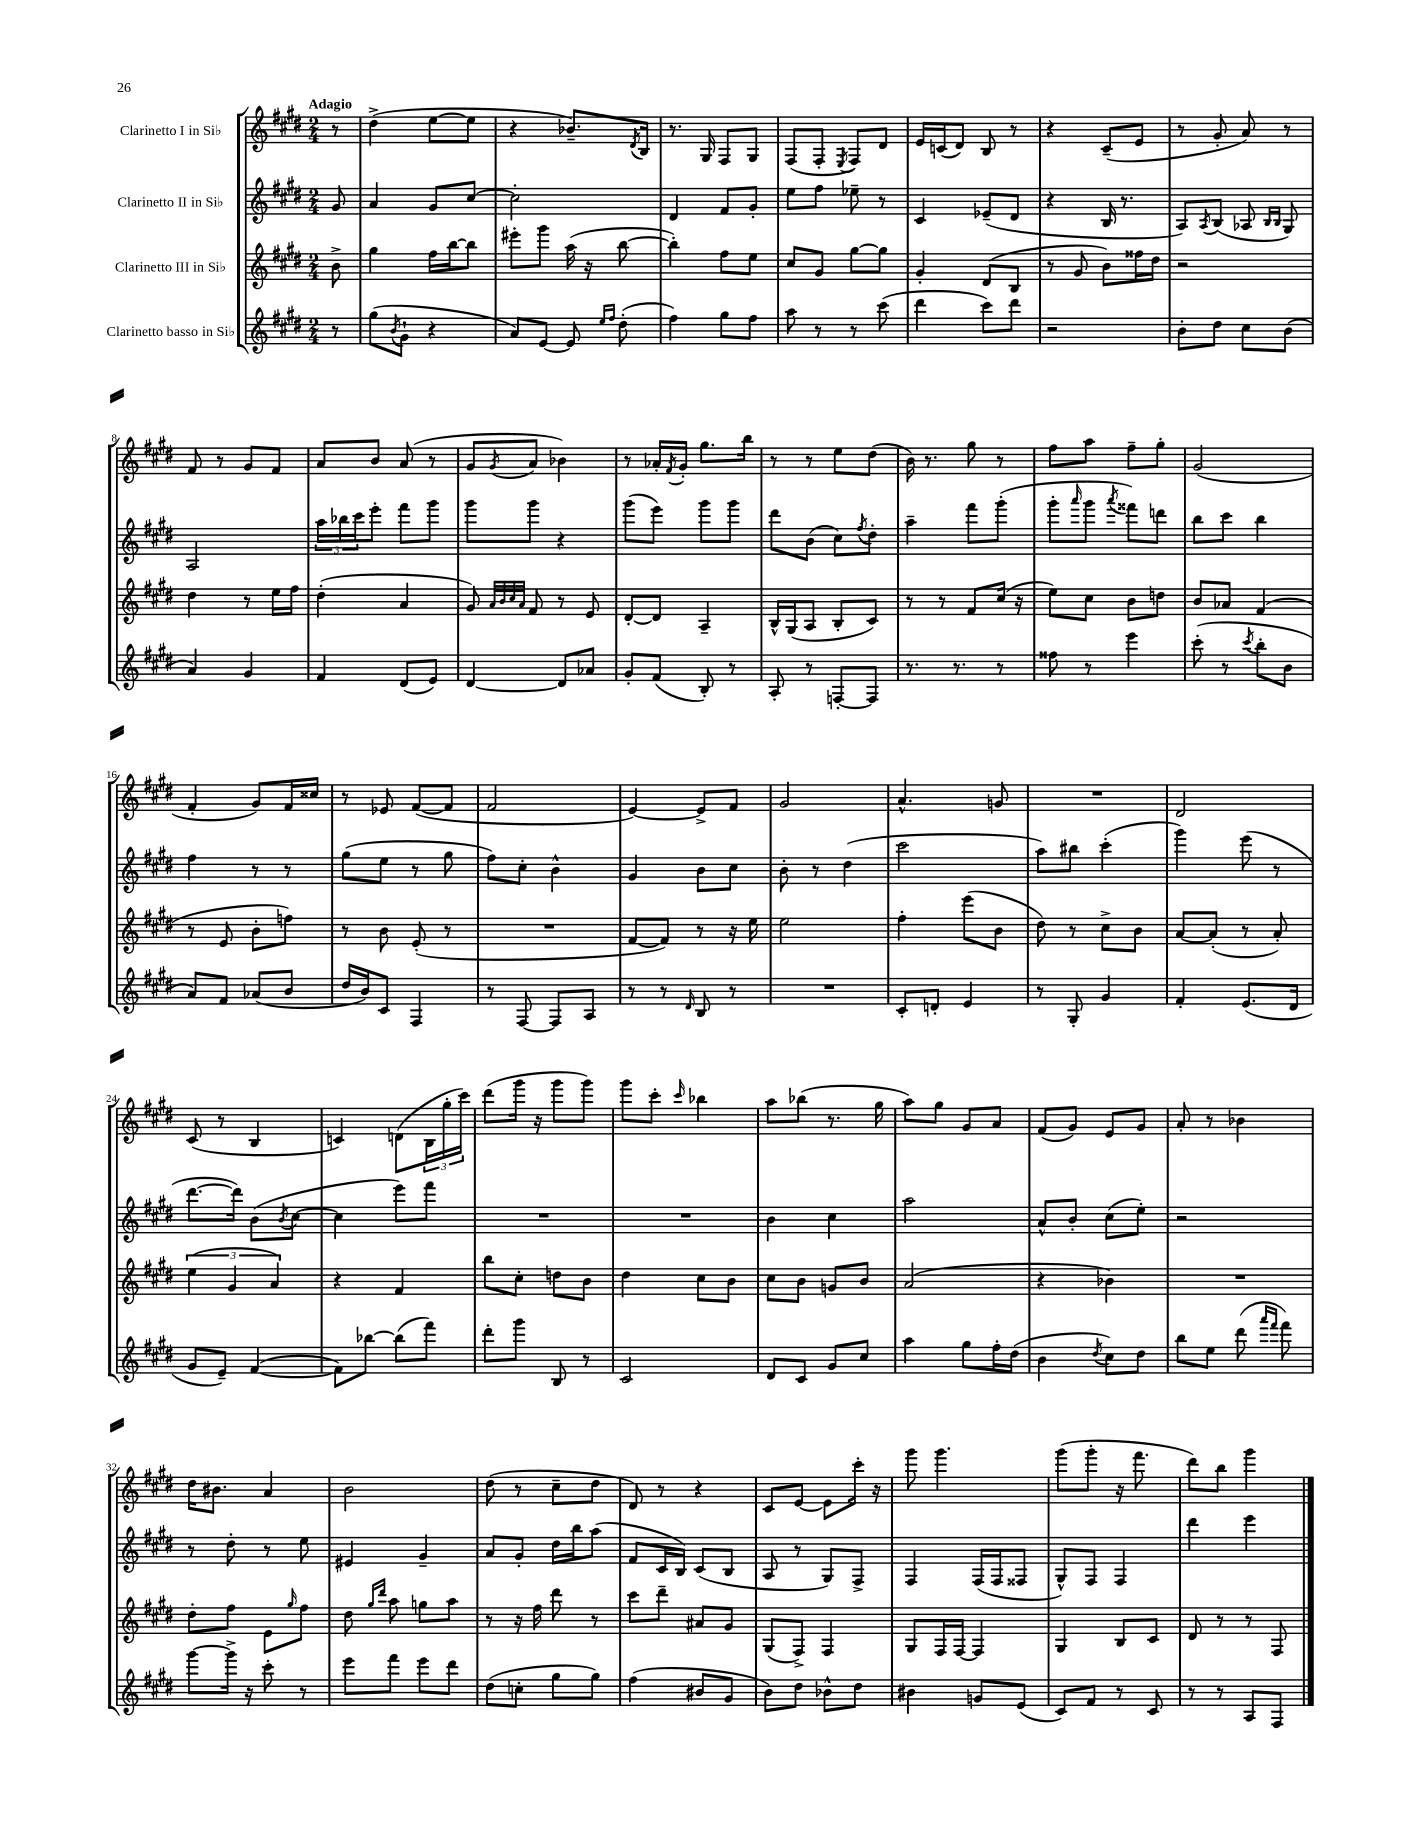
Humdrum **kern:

**kern	**kern	**kern	**kern
*part4	*part3	*part2	*part1
*staff4	*staff3	*staff2	*staff1
*I"Clarinetto basso in Si♭	*I"Clarinetto III in Si♭	*I"Clarinetto II in Si♭	*I"Clarinetto I in Si♭
*clefG2	*clefG2	*clefG2	*clefG2
*k[f#c#g#d#]	*k[f#c#g#d#]	*k[f#c#g#d#]	*k[f#c#g#d#]
*M2/4	*M2/4	*M2/4	*M2/4
=	=	=	=
!	!	!	!LO:TX:a:B:t=Adagio
8r	8b^\	8g#/	8r
=1	=1	=1	=1
(8gg#\L	4gg#\	4a/	(4dd#^\
8qb/	.	.	.
8g#`\J	.	.	.
4r	16ff#\LL	8g#/L	[8ee\L
.	[16bb\J	.	.
.	8bb\J]	[8cc#/J	8ee\J]
=2	=2	=2	=2
8a/L)	8eee#X'\L	2cc#'\]	4r
[8e/J	8ggg#\J	.	.
8e/]	(16aa\	.	8.b-X~/L)
.	16r	.	.
16qqee/LL	.	.	.
16qqff#/JJ	.	.	.
(8dd#'\	[8bb\	.	.
.	.	.	8qd#/
.	.	.	16B/Jk
=3	=3	=3	=3
4ff#\)	4bb'\])	4d#/	8.r
.	.	.	16G#/
8gg#\L	8ff#\L	8f#/L	8F#/L
8ff#\J	8ee\J	8g#'/J	8G#/J
=4	=4	=4	=4
8aa\	8cc#/L	8ee\L	(8F#/L
8r	8g#/J	8ff#\J	8F#'/J
.	.	.	8qE/
8r	[8gg#\L	8ee-X~\	8F#/L)
(8ccc#\	8gg#\J]	8r	8d#/J
=5	=5	=5	=5
4ddd#\	4g#'/	4c#/	16e/LL
.	.	.	(16cn/J
.	.	.	8d#/J)
8ccc#\L)	(8d#/L	(8e-X~/L	8B/
8ddd#\J	8B/J	8d#/J	8r
=6	=6	=6	=6
2r	8r	4r	4r
.	8g#/	.	.
.	8b\L)	16B/	(8c#~/L
.	.	8.r	.
.	16ff##X\L	.	8e/J
.	16dd#\JJ	.	.
=7	=7	=7	=7
8b'\L	2r	8A/L)	8r
.	.	8qA/	.
8dd#\J	.	(8B/J	8g#'/
8cc#\L	.	8A-X/	8a/)
.	.	16qqB/LL	.
.	.	16qqB/JJ	.
(8b\J	.	8G#/)	8r
!!LO:LB:g=z
=8	=8	=8	=8
4a/)	4dd#\	2A/	8f#/
.	.	.	8r
4g#/	8r	.	8g#/L
.	16ee\LL	.	8f#/J
.	16ff#\JJ	.	.
=9	=9	=9	=9
4f#/	(4dd#'\	24aa\LL	8a/L
.	.	24bb-X\	.
.	.	24ccc#\J	.
.	.	8eee'\J	8b/J
(8d#/L	4a/	8fff#\L	(8a/
8e/J)	.	8ggg#\J	8r
=10	=10	=10	=10
[4d#/	8g#/)	8ggg#\L	8g#/L
.	32qqa/LLL	.	.
.	32qqb/	.	.
.	32qqcc#/	.	.
.	32qqa/JJJ	.	8qg#/
.	8f#/	8ggg#\J	8a/J
8d#/L]	8r	4r	4b-X\)
8a-X/J	8e/	.	.
=11	=11	=11	=11
8g#'/L	[8d#'/L	(8ggg#\L	8r
(8f#/J	8d#/J]	8eee\J)	16a-X'/LL
.	.	.	8qf#/
.	.	.	16g#'/JJ
8B'/)	4A~/	8ggg#\L	8.gg#\L
8r	.	8ggg#\J	.
.	.	.	16bb\Jk
=12	=12	=12	=12
8A'/	16B^^/LL	8ddd#\L	8r
.	(16G#/J	.	.
8r	8A/J	(8b\J	8r
[8Fn'/L	8B'/L	8cc#\L)	8ee\L
.	.	8qff#/	.
8F/J]	8c#/J)	8dd#'\J	(8dd#\J
=13	=13	=13	=13
8.r	8r	4aa~\	16b\)
.	.	.	8.r
.	8r	.	.
8.r	.	.	.
.	8f#/L	8fff#\L	8gg#\
8r	(16cc#/Jk	(8ggg#'\J	8r
.	16r	.	.
=14	=14	=14	=14
8ff##X\	8ee\L)	8ggg#'\L	8ff#\L
.	.	16qqaaa/	.
8r	8cc#\J	8ggg#\J	8aa\J
.	.	8qaaa/	.
4eee\	8b\L	8fff##X\L)	8ff#~\L
.	8ddn\J	8dddn\J	8gg#'\J
=15	=15	=15	=15
(8ccc#'\	8b/L	8bb\L	(2g#/
8r	8a-X/J	8ccc#\J	.
8qccc#/	.	.	.
8bb'\L	(4f#/	4bb\	.
8b\J	.	.	.
!!LO:LB:g=z
=16	=16	=16	=16
8a/L)	8r	4ff#\	4f#'/
8f#/J	8e/	.	.
(8a-X/L	8b'\L	8r	8g#/L)
8b/J	8ffn\J)	8r	16f#/L
.	.	.	16cc##X/JJ
=17	=17	=17	=17
16dd#/LL	8r	(8gg#\L	8r
16b/J)	.	.	.
8c#/J	8b\	8ee\J	8e-X/
4F#/	(8e'/	8r	([8f#/L
.	8r	8gg#\	8f#/J]
=18	=18	=18	=18
8r	2r	8ff#\L)	2f#/
[8F#/	.	8cc#'\J	.
8F#/L]	.	4b^^\	.
8A/J	.	.	.
=19	=19	=19	=19
8r	[8f#/L	4g#/	[4e/)
8r	8f#/J])	.	.
16qqd#/	.	.	.
8B/	8r	8b\L	8e^/L]
8r	16r	8cc#\J	8f#/J
.	16ee\	.	.
=20	=20	=20	=20
2r	2ee\	8b'\	2g#/
.	.	8r	.
.	.	(4dd#\	.
=21	=21	=21	=21
8c#'/L	4ff#'\	2ccc#\	4.a^^/
8dn'/J	.	.	.
4e/	(8eee\L	.	.
.	8b\J	.	8gn/
=22	=22	=22	=22
8r	8dd#\)	8aa\L)	2r
8G#'/	8r	8bb#X\J	.
4g#/	8cc#^\L	(4ccc#'\	.
.	8b\J	.	.
=23	=23	=23	=23
4f#'/	[8a/L	4ggg#\)	2d#/
.	(8a'/J]	.	.
(8.e/L	8r	(8eee\	.
.	8a'/)	8r	.
16d#/Jk	.	.	.
!!LO:LB:g=z
=24	=24	=24	=24
8g#/L	(6ee\	[8.ddd#\L	(8c#/
8e~/J)	.	.	8r
.	6g#/	.	.
.	.	16ddd#\Jk])	.
([4f#/	.	(8b\L	4B/
.	6a/)	.	.
.	.	8qb/	.
.	.	[8cc#\J	.
=25	=25	=25	=25
8f#\L])	4r	4cc#\]	4cn/)
[8bb-X\J	.	.	.
(8bb-\L]	4f#/	8eee\L)	(8dn\L
8fff#\J)	.	8fff#\J	24B\L
.	.	.	24gg#'\
.	.	.	24ccc#\JJ)
=26	=26	=26	=26
8ddd#'\L	8bb\L	2r	(8ddd#\L
8ggg#\J	8cc#'\J	.	16ggg#\Jk
.	.	.	16r
8B/	8ddn\L	.	8ggg#\L
8r	8b\J	.	8ggg#\J)
=27	=27	=27	=27
2c#/	4dd#\	2r	8ggg#\L
.	.	.	8ccc#'\J
.	.	.	16qqccc#/
.	8cc#\L	.	4bb-X\
.	8b\J	.	.
=28	=28	=28	=28
8d#/L	8cc#\L	4b\	8aa\L
8c#/J	8b\J	.	(8bb-X\J
8g#/L	8gn/L	4cc#\	8.r
8cc#/J	8b/J	.	.
.	.	.	16gg#\
=29	=29	=29	=29
4aa\	(2a/	2aa\	8aa\L)
.	.	.	8gg#\J
8gg#\L	.	.	8g#/L
16ff#'\L	.	.	8a/J
(16dd#\JJ	.	.	.
=30	=30	=30	=30
4b\	4r	8a^^/L	(8f#/L
.	.	8b'/J	8g#/J)
8qdd#/	.	.	.
8cc#\L)	4b-X\)	(8cc#\L	8e/L
8dd#\J	.	8ee'\J)	8g#/J
=31	=31	=31	=31
8bb\L	2r	2r	8a'/
8ee\J	.	.	8r
(8ddd#\	.	.	4b-X\
16qqaaa/LL	.	.	.
16qqfff#/JJ	.	.	.
8fff#\)	.	.	.
!!LO:LB:g=z
=32	=32	=32	=32
[8ggg#\L	8dd#'\L	8r	16dd#\KL
.	.	.	8.b#X\J
16ggg#^\Jk]	8ff#\J	8dd#'\	.
16r	.	.	.
8ccc#'\	8e\L	8r	4a/
.	16qqgg#/	.	.
8r	8ff#\J	8ee\	.
=33	=33	=33	=33
8eee\L	8dd#\	4e#X/	2b\
.	16qqgg#/LL	.	.
.	16qqddd#/JJ	.	.
8fff#\J	8aa\	.	.
8eee\L	8ggn\L	4g#~/	.
8ddd#\J	8aa\J	.	.
=34	=34	=34	=34
(8dd#\L	8r	8a/L	(8dd#\
8ccn'\J	16r	8g#'/J	8r
.	16ff#\	.	.
8gg#\L	8ddd#\	16dd#\LL	8cc#~\L
.	.	16bb\J	.
8gg#\J)	8r	(8aa\J	8dd#\J
=35	=35	=35	=35
(4ff#\	8ccc#\L	8f#/L	8d#/)
.	8ddd#~\J	16c#/L	8r
.	.	16B/JJ)	.
8b#X/L	8a#X/L	(8c#/L	4r
8g#/J	8g#/J	8B/J	.
=36	=36	=36	=36
8b\L)	(8G#/L	8A/	8c#/L
8dd#\J	8F#^/J)	8r	[8e/J
8b-X^^\L	4F#/	8G#/L)	8e\L]
8dd#\J	.	8F#^/J	16ccc#'\Jk
.	.	.	16r
=37	=37	=37	=37
4b#X\	8G#/L	4F#/	8ggg#\
.	16F#/L	.	4.ggg#\
.	[16F#/JJ	.	.
8gn/L	4F#/]	(16F#/LL	.
.	.	16F#/J	.
(8e/J	.	8F##X/J	.
=38	=38	=38	=38
8c#/L)	4G#/	8G#^^/L)	(8ggg#\L
8f#/J	.	8F#/J	8ggg#'\J
8r	8B/L	4F#/	16r
.	.	.	8.fff#\
8c#/	8c#/J	.	.
=39	=39	=39	=39
8r	8d#/	4ddd#\	8ddd#\L)
8r	8r	.	8bb\J
8A/L	8r	4eee\	4ggg#\
8F#/J	8F#/	.	.
==	==	==	==
*-	*-	*-	*-
